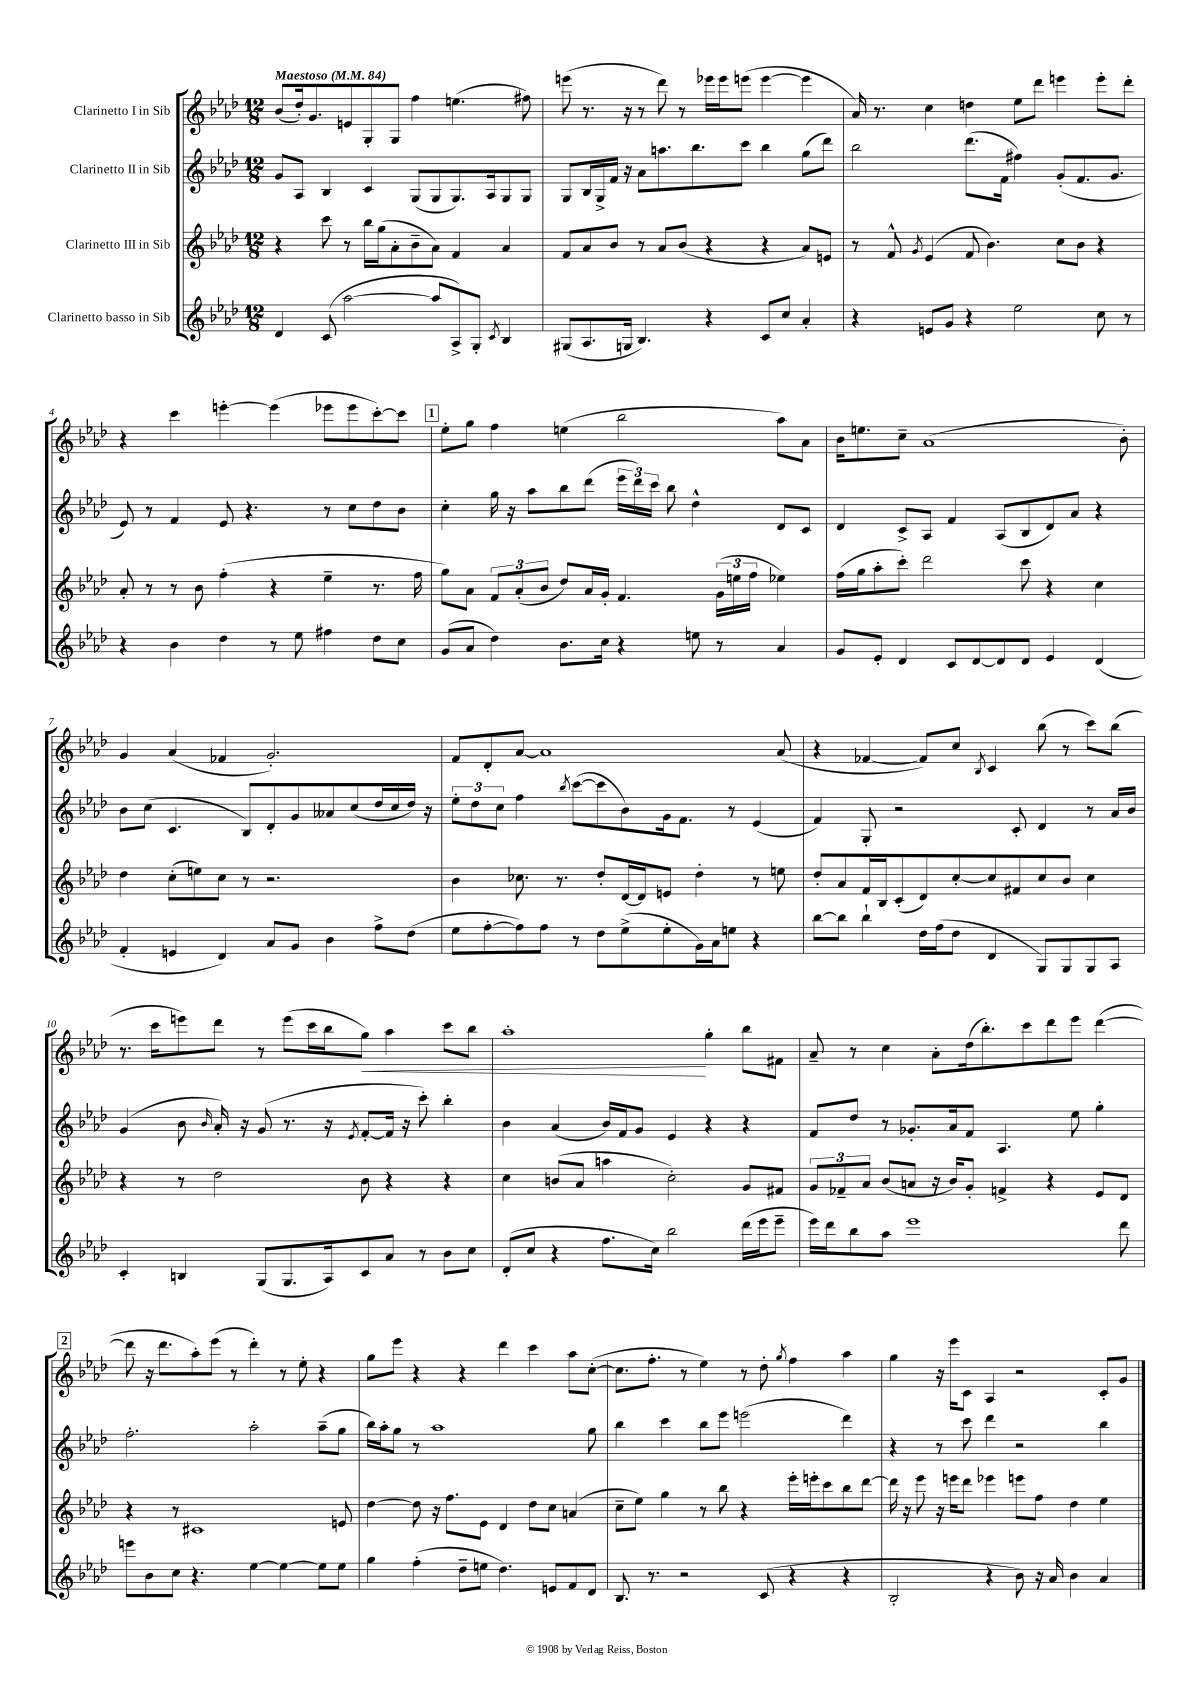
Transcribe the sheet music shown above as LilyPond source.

<<
\new StaffGroup <<
\new Staff = "s0" \with { instrumentName = "Clarinetto I in Sib" } {
    \clef treble \key aes \major \numericTimeSignature \time 12/8 \tempo "Maestoso" 4 = 84
    \autoBeamOff bes'8[( des''16-.) g'8. e'8 g8-. g8] f''4 e''4.( fis''8) |
    e'''8( r8. r16 r8 des'''8) r8 ees'''16[ ees'''16 e'''8]( e'''4~ e'''4 |
    aes'16) r8. c''4 d''4 ees''8[ des'''8] e'''4 e'''8[-. des'''8]-. |
    r4 c'''4 e'''4~-. e'''4( ees'''8[ ees'''8 c'''8~-.) c'''8] |
    \mark \markup { \box "1" } ees''8[-. g''8] f''4 e''4( bes''2 aes''8[) aes'8] |
    bes'16[ e''8. c''8]-- aes'1( bes'8-.) |
    g'4 aes'4( fes'4 g'2.-.) |
    f'8[ des'8-. aes'8]~ aes'1 aes'8( |
    r4 fes'4~ fes'8[) c''8] \acciaccatura { bes8 } c'4 bes''8( r8 c'''8[) bes''8]( |
    r8. c'''16[ e'''8) des'''8] r8 e'''8[( c'''16 bes''16 g''8]\<) aes''4 c'''8[ bes''8] |
    aes''1-.\! g''4-. bes''8[ fis'8] |
    aes'8-- r8 c''4 aes'8[-. des''16( bes''8.-.) c'''8 des'''8 ees'''8] des'''4~( |
    \mark \markup { \box "2" } des'''8 r16 des'''8.[ aes''8-.) ees'''8]( r8 des'''4-.) r8 ees''8-. r4 |
    g''8[ ees'''8] r4 r4 des'''4 c'''4 aes''8[ c''8]~-.( |
    c''8.[ f''8.]-. r8 ees''4) r8 des''8-. \acciaccatura { g''8 } f''4 aes''4 |
    g''4 r16 ees'''16[ c'8] aes4 r2 c'8[-. g'8] \bar "|." |
}
\new Staff = "s1" \with { instrumentName = "Clarinetto II in Sib" } {
    \clef treble \key aes \major \numericTimeSignature \time 12/8
    \autoBeamOff g'8[ aes8] bes4 c'4 g8[( g8 g8.) aes16 g8 g8] |
    g8[ bes16 g16-> f'16] r16 aes'8[ a''8. bes''8. c'''8] bes''4 g''8[( des'''8]) |
    bes''2 des'''8.[( f'16] fis''4) g'8[-.( f'8. g'8.] |
    ees'8) r8 f'4 ees'8 r4. r8 c''8[ des''8 bes'8] |
    \mark \markup { \box "1" } c''4-. g''16 r16 aes''8[ bes''8 des'''8]( \tuplet 3/2 { ees'''16[ des'''16) c'''16] } bes''8 des''4-^ des'8[ c'8] |
    des'4 c'8[-> aes8] f'4 aes8[( bes8 des'8) aes'8] r4 |
    bes'8[ c''8]( c'4. bes8[) des'8-. g'8 aeses'8 c''8( des''16 c''16 des''16]) r16 |
    \tuplet 3/2 { ees''8[-. des''8 c''8] } f''4 \acciaccatura { bes''8 } c'''8[~( c'''8 bes'8) g'16 f'8.] r8 ees'4( |
    f'4) g8-. r2 c'8-. des'4 r8 aes'16[ bes'16] |
    g'4( bes'8 \grace { bes'16 } aes'16-.) r16 g'8( r8. r16 \acciaccatura { ees'8 } f'8[~-. f'16] r16 c'''8-.) bes''4-. |
    bes'4 aes'4( bes'16[) f'16 g'8] ees'4 r4 r4 |
    f'8[ des''8] r8 ges'8.[-. aes'16 f'8] aes4. ees''8 g''4-. |
    \mark \markup { \box "2" } f''2.-. aes''2-. aes''8[--( g''8] |
    bes''16[) aes''16-. g''8] r8 aes''1 g''8 |
    bes''4 c'''4 bes''8[ ees'''8] e'''2( des'''4) |
    r4 r8 c'''8 des'''4 r2 bes''4 \bar "|." |
}
\new Staff = "s2" \with { instrumentName = "Clarinetto III in Sib" } {
    \clef treble \key aes \major \numericTimeSignature \time 12/8
    \autoBeamOff r4 c'''8 r8 bes''16[ g''16( aes'8-. bes'8-- aes'8]) f'4 aes'4 |
    f'8[ aes'8 bes'8] r8 aes'8[ bes'8]( r4 r4 aes'8[) e'8] |
    r8 f'8-^ \acciaccatura { g'8 } ees'4( f'8 bes'4.) c''8[ bes'8] r4 |
    aes'8-. r8 r8 bes'8 f''4-.( r4 ees''4-- r8. f''16 |
    \mark \markup { \box "1" } g''8[) aes'8] \tuplet 3/2 { f'8[ aes'8-.( bes'8] } des''8[) aes'16 g'16]-. f'4. \tuplet 3/2 { g'16[( e''16 f''16] } ees''4) |
    f''16[( g''16 aes''8-. c'''8]-.) des'''2 c'''8 r4 c''4 |
    des''4 c''8[-.( e''8) c''8] r8 r2. |
    bes'4 ces''8. r8. des''8[-. des'16~ des'16 e'8] des''4-. r8 e''8 |
    des''8[-. aes'8 f'16 bes16 c'8-.( des'8) c''8~-. c''8 fis'8 c''8 bes'8] c''4 |
    r4 r8 des''2 bes'8 r4 r4 |
    c''4 b'8[( aes'8] a''4 c''2-.) g'8[ fis'8] |
    \tuplet 3/2 { g'8[ fes'8-- aes'8] } bes'8[( a'8] r16 bes'16[) g'8]-. f'4-> r4 ees'8[ des'8] |
    \mark \markup { \box "2" } r4 r8 cis'1 e'8 |
    des''4~ des''8 r16 f''8.[ ees'8] des'4 des''8[ c''8] a'4( |
    c''8[-- ees''8]) g''4 r8 bes''8 r4 ees'''16[-. e'''16-. c'''8 bes''8 des'''8]~ |
    des'''16 r16 ees'''8 r16 e'''16[ des'''8] ees'''4 e'''8[ f''8] des''4 ees''4 \bar "|." |
}
\new Staff = "s3" \with { instrumentName = "Clarinetto basso in Sib" } {
    \clef treble \key aes \major \numericTimeSignature \time 12/8
    \autoBeamOff des'4 c'8( aes''2~ aes''8[ aes8->) g8]-. \acciaccatura { c'8 } bes4 |
    gis8[( aes8. g16] bes4.) r4 c'8[ c''8] aes'4-. |
    r4 e'8[ g'8] r4 ees''2 c''8 r8 |
    r4 bes'4 des''4 r8 ees''8 fis''4 des''8[ c''8] |
    \mark \markup { \box "1" } g'8[( aes'8] des''4) bes'8.[ c''16] r4 e''8 r8 aes'4 |
    g'8[ ees'8]-. des'4 c'8[ des'8~ des'8 des'8] ees'4 des'4( |
    f'4-. e'4 des'4) aes'8[ g'8] bes'4 f''8[-> des''8]( |
    ees''8[ f''8~-. f''8) f''8] r8 des''8[ ees''8->( ees''8-. g'16) aes'16 e''8] r4 |
    bes''8[~ bes''8] bes''4-! des''16[ f''16( des''8] des'4 g8[) g8 g8 aes8] |
    c'4-. b4 g8[( g8. aes16) c'8 aes'8] r8 bes'8[ c''8] |
    des'8[-.( c''8] r4 f''8.[ c''16]) bes''2 des'''16[( ees'''16 ees'''8]-- |
    ees'''16[) des'''16 bes''8 aes''8] ees'''1 des'''8 |
    \mark \markup { \box "2" } e'''8[ bes'8 c''8] r4. ees''4~ ees''4~ ees''8[ ees''8] |
    g''4 f''4-.( des''8[-- e''8] des''4.) e'8[ f'8 des'8] |
    bes8. r8. r2 c'8( r4 r4 |
    bes2-. r4 bes'8) r16 aes'16 bes'4 aes'4 \bar "|." |
}
>>
>>
